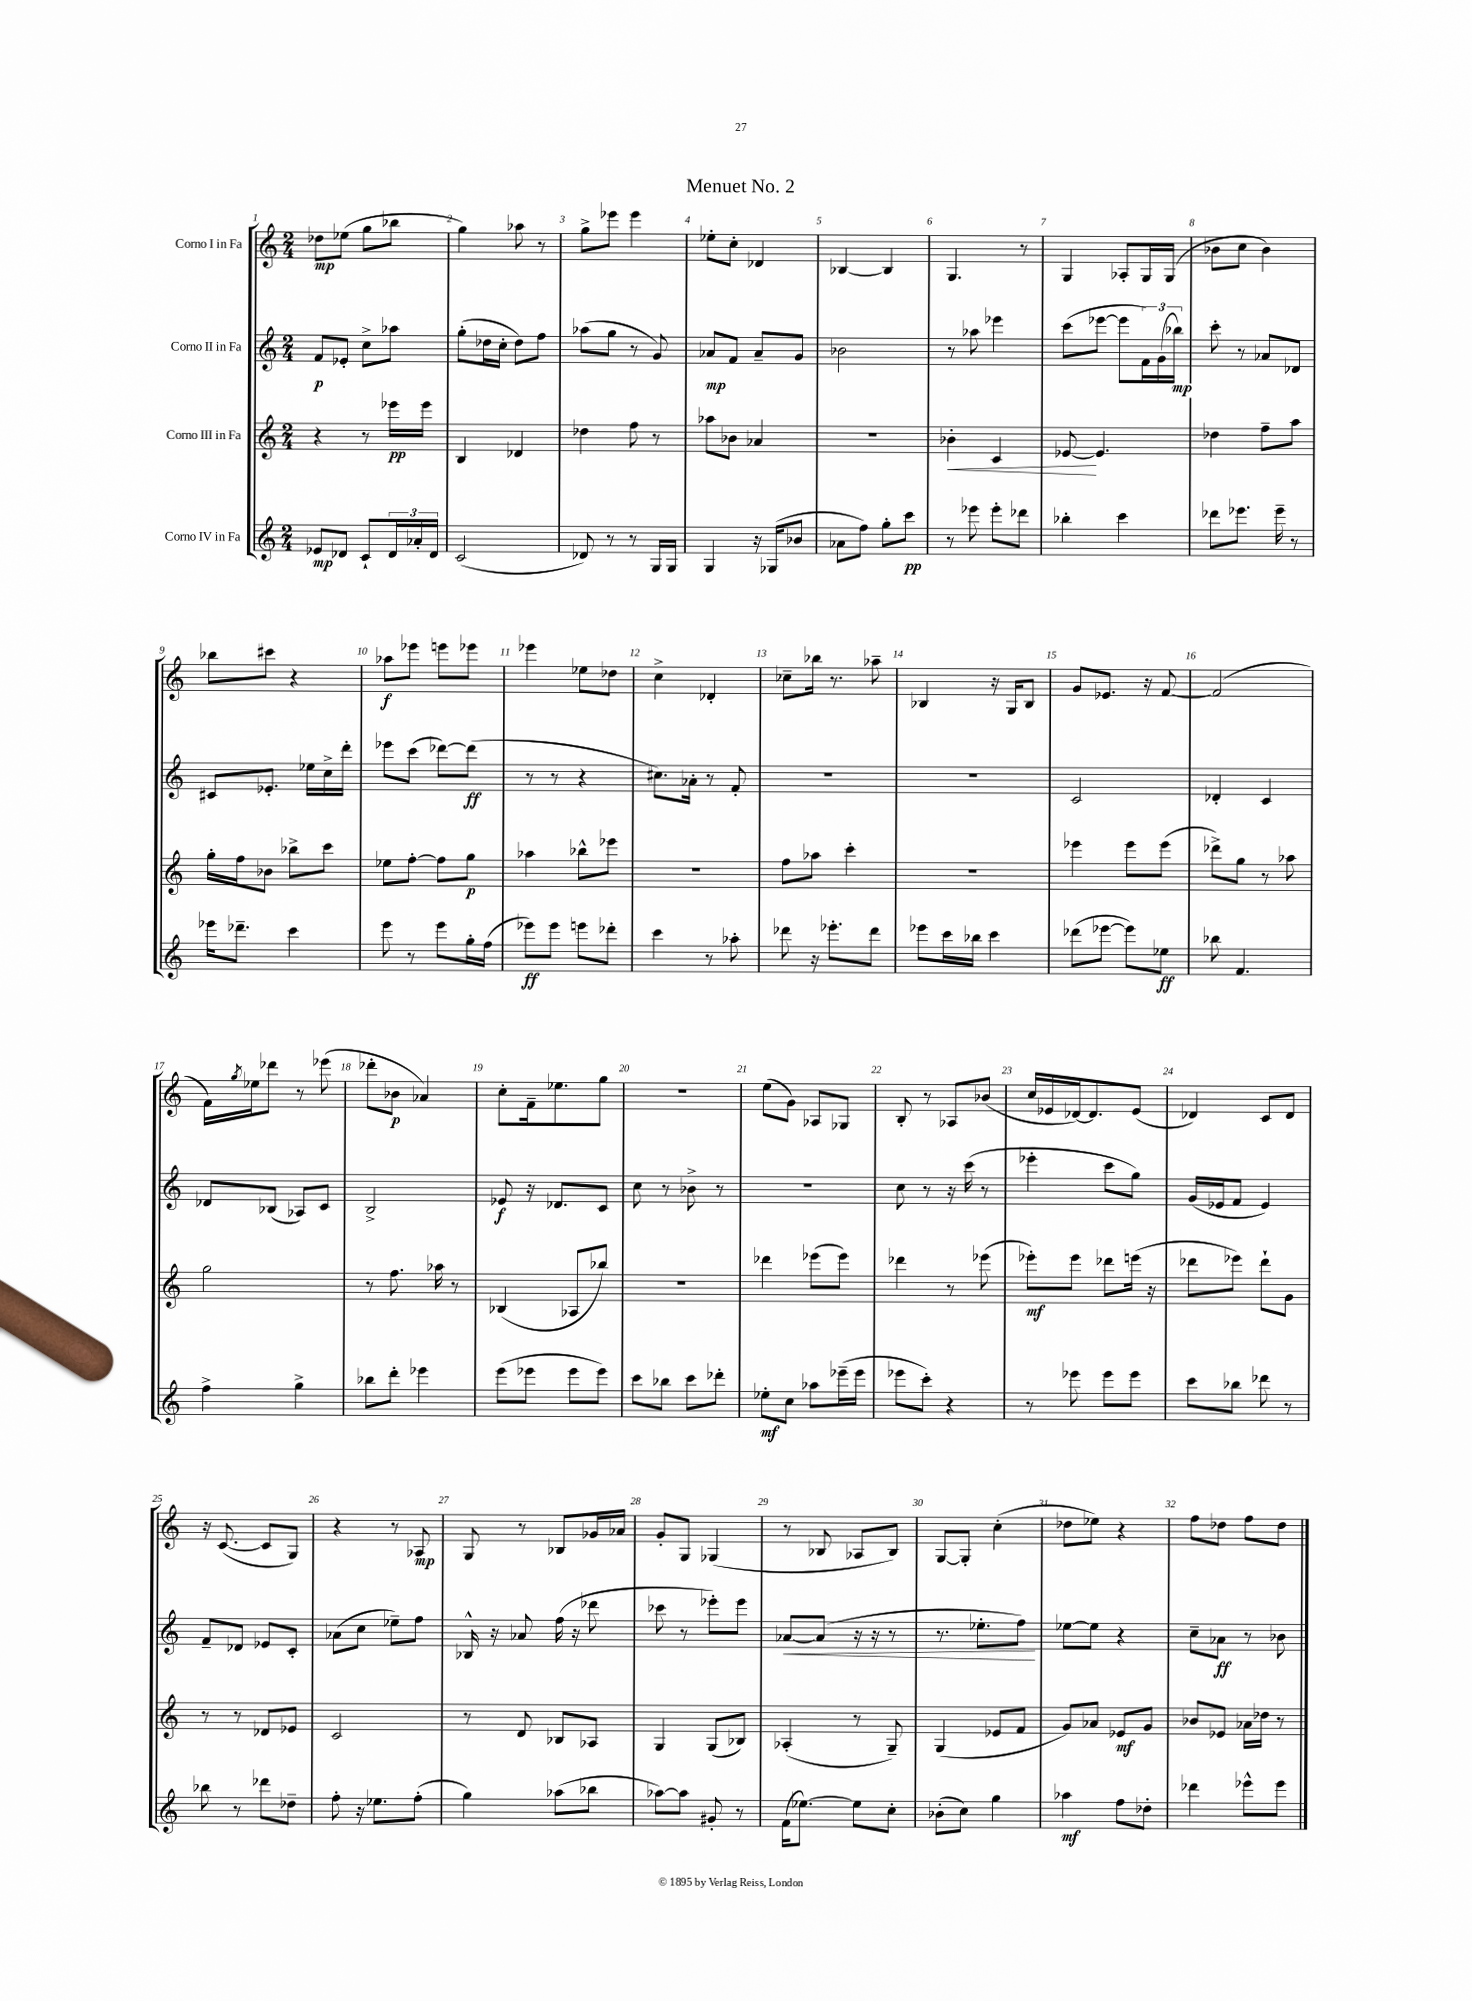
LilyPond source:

\header { title = "Menuet No. 2" }
<<
\new StaffGroup <<
\new Staff = "s0" \with { instrumentName = "Corno I in Fa" } {
    \clef treble \key c \major \numericTimeSignature \time 2/4
    des''8\mp ees''8( g''8 bes''8 |
    g''4) aes''8 r8 |
    g''8-> ees'''8 ees'''4 |
    ees''8-. c''8-. des'4 |
    bes4~ bes4 |
    g4. r8 |
    g4 aes8-. g16 g16( |
    bes'8 c''8 bes'4) |
    bes''8 cis'''8 r4 |
    aes''8\f ees'''8 e'''8 ees'''8 |
    ees'''4 ees''8 des''8 |
    c''4-> des'4-. |
    ces''8-- bes''16 r8. aes''8-- |
    bes4 r16 g16 bes8 |
    g'8 ees'8. r16 f'8~ |
    f'2( |
    f'16) \acciaccatura { g''8 } ees''16 des'''8 r8 ees'''8( |
    des'''8-. bes'8\p aes'4) |
    c''8-. f'16-- ees''8. g''8 |
    R2 |
    e''8( g'8) aes8 ges8 |
    b8-. r8 aes8 bes'8( |
    c''16 ees'16 des'16~) des'8. ees'8( |
    des'4) c'8 des'8 |
    r16 c'8.~( c'8 g8) |
    r4 r8 aes8\mp |
    g8 r8 bes8 ges'16 aes'16 |
    g'8-. g8 ges4( |
    r8 bes8 aes8 bes8) |
    g8~ g8-. c''4-.( |
    des''8 ees''8) r4 |
    f''8 des''8 f''8 des''8 \bar "|." |
}
\new Staff = "s1" \with { instrumentName = "Corno II in Fa" } {
    \clef treble \key c \major \numericTimeSignature \time 2/4
    f'8\p ees'8-. c''8-> aes''8 |
    g''8-.( des''16 c''16-. des''8) f''8 |
    aes''8( g''8 r8 g'8) |
    aes'8\mp f'8 aes'8-- g'8 |
    bes'2 |
    r8 aes''8 ees'''4 |
    c'''8( ees'''8~ ees'''8 \tuplet 3/2 { f'16) g'16( bes''16\mp) } |
    c'''8-. r8 aes'8 des'8 |
    cis'8 ees'8.-. ees''16 c''16-> d'''16-. |
    ees'''8 c'''8( des'''8~) des'''8\ff( |
    r8 r8 r4 |
    cis''8.) aes'16-. r8 f'8-. |
    R2 |
    R2 |
    c'2 |
    des'4-. c'4 |
    des'8 bes8( aes8) c'8 |
    b2-> |
    ees'8\f r16 des'8. c'8 |
    c''8 r8 bes'8-> r8 |
    r2 |
    c''8 r8 r16 c'''16( r8 |
    ees'''4-. c'''8 g''8) |
    g'16( ees'16 f'8 ees'4) |
    f'8-- des'8 ees'8 c'8-. |
    aes'8( c''8 ees''8--) f''8 |
    bes16-^ r16 aes'8 f''16( r16 des'''8 |
    ces'''8 r8 ees'''8-.) ees'''8 |
    aes'8~\< aes'8( r16 r16 r8 |
    r8. ees''8.-. f''8\!) |
    ees''8~ ees''8 r4 |
    c''8-- aes'8\ff r8 bes'8 \bar "|." |
}
\new Staff = "s2" \with { instrumentName = "Corno III in Fa" } {
    \clef treble \key c \major \numericTimeSignature \time 2/4
    r4 r8 ees'''16\pp ees'''16 |
    b4 des'4 |
    des''4 f''8 r8 |
    aes''8 bes'8 aes'4 |
    r2 |
    bes'4-.\< c'4 |
    ees'8~\! ees'4. |
    des''4 f''8-- a''8 |
    g''16-. f''16 bes'8 bes''8-> c'''8 |
    ees''8 f''8~-. f''8 g''8\p |
    aes''4 bes''8-^ ees'''8 |
    R2 |
    f''8 aes''8 c'''4-. |
    R2 |
    ees'''4 ees'''8 ees'''8( |
    des'''8->) g''8 r8 aes''8 |
    g''2 |
    r8 f''8. aes''16 r8 |
    bes4( aes8 bes''8) |
    r2 |
    des'''4 ees'''8( ees'''8) |
    des'''4 r8 ees'''8( |
    ees'''8-.\mf) ees'''8 des'''8 e'''16( r16 |
    des'''8 ees'''8) des'''8-! g'8 |
    r8 r8 des'8 ees'8 |
    c'2 |
    r8 d'8 bes8 aes8 |
    g4 g8( bes8) |
    aes4-.( r8 g8--) |
    g4( ees'8 f'8 |
    g'8) aes'8 ees'8\mf g'8 |
    bes'8 ees'8 aes'16 des''16 r8 \bar "|." |
}
\new Staff = "s3" \with { instrumentName = "Corno IV in Fa" } {
    \clef treble \key c \major \numericTimeSignature \time 2/4
    ees'8\mp des'8 c'8-! \tuplet 3/2 { des'16 aes'16-. des'16 } |
    c'2( |
    des'8) r8 r8 g16 g16 |
    g4 r16 ges16( bes'8 |
    aes'8 f''8) g''8-. c'''8\pp |
    r8 ees'''8 ees'''8-. des'''8 |
    bes''4-. c'''4 |
    des'''8 ees'''8. ees'''16-- r8 |
    ees'''16 des'''8.-- c'''4 |
    e'''8 r8 e'''8 g''16-. f''16( |
    ees'''8\ff) ees'''8 e'''8 des'''8-. |
    c'''4 r8 aes''8-. |
    des'''8 r16 ees'''8.-. des'''8 |
    ees'''8 c'''16 bes''16 c'''4 |
    des'''8( ees'''8~ ees'''8) ees''8\ff |
    bes''8 f'4. |
    f''4-> g''4-> |
    bes''8 d'''8-. ees'''4 |
    e'''8( ees'''8 ees'''8 ees'''8) |
    c'''8 bes''8 c'''8 des'''8-. |
    ees''8-.\mf c''8 aes''8 ees'''16--( ees'''16 |
    ees'''8 c'''8-.) r4 |
    r8 ees'''8 ees'''8 ees'''8 |
    c'''8 bes''8 des'''8 r8 |
    bes''8 r8 des'''8 des''8-- |
    f''8-. r16 ees''8. f''8-.( |
    g''4) aes''8( bes''8 |
    aes''8~) aes''8 gis'8-. r8 |
    f'16( ees''8.~) ees''8 c''8-. |
    bes'8-.( c''8) g''4 |
    aes''4\mf f''8 des''8-. |
    des'''4 ees'''8-^ ees'''8 \bar "|." |
}
>>
>>
\layout { \context { \Score \override BarNumber.break-visibility = ##(#f #t #t) barNumberVisibility = #all-bar-numbers-visible } }
